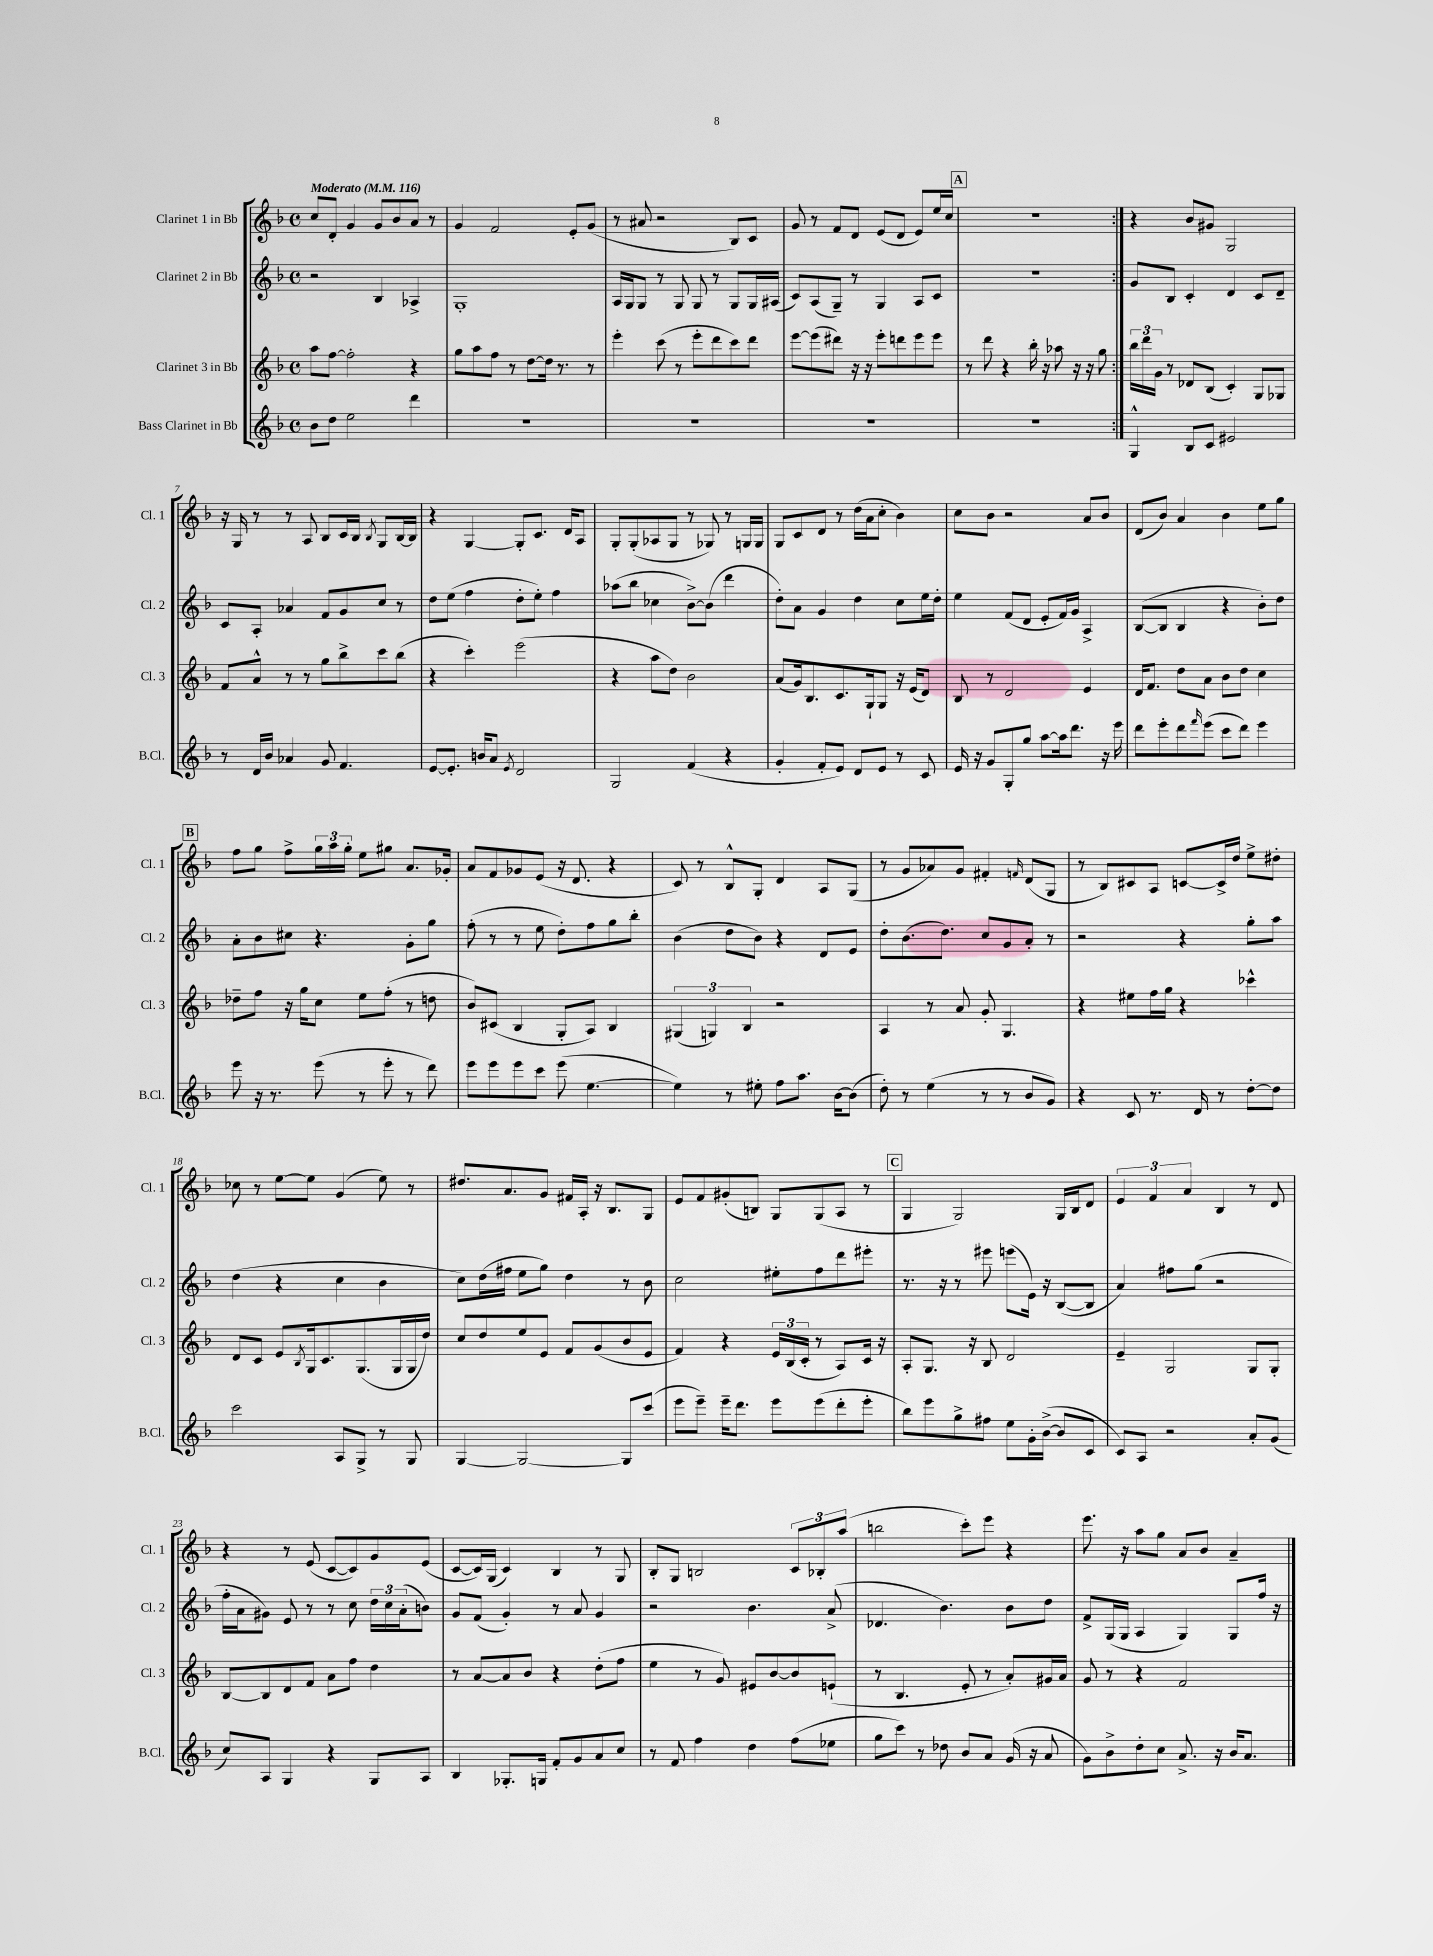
<<
\new StaffGroup <<
\new Staff = "s0" \with { instrumentName = "Clarinet 1 in Bb" shortInstrumentName = "Cl. 1" } {
    \clef treble \key f \major \defaultTimeSignature \time 4/4 \tempo "Moderato" 4 = 116
    \repeat volta 2 { c''8 d'8-. g'4 g'8 bes'8 a'8 r8 |
    g'4 f'2 e'8-. g'8( |
    r8 ais'8 r2 bes8) c'8 |
    g'8 r8 f'8 d'8 e'8( d'8 e'8) e''16 c''16 |
    \mark \markup { \box "A" } R1 | }
    r4 bes'8 gis'8 g2 |
    r16 g16 r8 r8 a8 bes8 c'16 bes16 \acciaccatura { bes8 } g8 bes16~ bes16 |
    r4 g4~ g8-. c'8. d'16 a8 |
    g8-. g8-.( aes8 g8 r8 ges8) r8 g16 g16 |
    g8 c'8 d'8 r8 d''16( a'16 c''8-. bes'4) |
    c''8 bes'8 r2 a'8 bes'8 |
    d'8( bes'8) a'4 bes'4 e''8 g''8 |
    \mark \markup { \box "B" } f''8 g''8 f''8-> \tuplet 3/2 { g''16 a''16 g''16-. } e''8 gis''8 a'8. ges'16-. |
    a'8 f'8 ges'8 e'8( r16 d'8. r4 |
    c'8) r8 bes8-^ g8-. d'4 a8 g8( |
    r8 g'8 aes'8) g'8 fis'4-. \grace { f'16 } d'8( g8 |
    r8 bes8) cis'8 a8 c'8~ c'16-> d''16 e''8-> dis''8-. |
    ces''8 r8 e''8~ e''8 g'4( e''8) r8 |
    dis''8. a'8. g'8 fis'16 a16-. r16 bes8. g8 |
    e'8 f'8 gis'8-.( b8) g8 g8( a8 r8 |
    \mark \markup { \box "C" } g4 g2) g16 bes16 d'8 |
    \tuplet 3/2 { e'4 f'4 a'4 } bes4 r8 d'8 |
    r4 r8 e'8( c'8~ c'8) g'8 e'8( |
    c'8~ c'16) g16( c'4) bes4 r8 g8 |
    bes8-. g8 b2 \tuplet 3/2 { c'8 bes8-. a''8( } |
    b''2 c'''8-.) e'''8 r4 |
    e'''8. r16 a''8 g''8 a'8 bes'8 a'4-- \bar "|." |
}
\new Staff = "s1" \with { instrumentName = "Clarinet 2 in Bb" shortInstrumentName = "Cl. 2" } {
    \clef treble \key f \major \defaultTimeSignature \time 4/4
    \repeat volta 2 { r2 bes4 aes4-> |
    g1-. |
    a16 g16 g8 r8 g8 g8 r8 g8 g16 ais16( |
    c'8) a8( g8--) r8 g4 a8 c'8 |
    \mark \markup { \box "A" } R1 | }
    g'8 bes8 c'4-. d'4 c'8 d'8-- |
    c'8 a8-. aes'4 f'8 g'8 c''8 r8 |
    d''8 e''8( f''4 d''8-. e''8-.) f''4 |
    aes''8( bes''8 ces''4 bes'8~->) bes'8( d'''4 |
    d''8-.) a'8 g'4 d''4 c''8 e''16 d''16-. |
    e''4 f'8( d'8 e'8-. f'16) g'16 a4-> |
    bes8~( bes8 bes4 r4 bes'8-.) d''8 |
    \mark \markup { \box "B" } a'8-. bes'8 cis''8 r4. g'8-. g''8 |
    f''8-.( r8 r8 e''8 d''8-.) f''8 g''8 bes''8-. |
    bes'4( d''8 bes'8) r4 d'8 e'8 |
    d''8-. bes'8.( d''8.) c''8 g'8 a'8-. r8 |
    r2 r4 g''8-. a''8 |
    d''4( r4 c''4 bes'4 |
    c''8) d''16( fis''16 e''8 g''8) d''4 r8 bes'8 |
    c''2 eis''8-. f''8 d'''8 eis'''8-. |
    \mark \markup { \box "C" } r8. r16 r8 eis'''8 e'''8( e'16) r16 bes8~( bes8 |
    a'4) fis''8 g''8( r2 |
    f''16-. a'16 gis'8) e'8 r8 r8 c''8 \tuplet 3/2 { d''16 c''16 a'16-.( } b'8) |
    g'8 f'8( g'4-.) r8 a'8 g'4 |
    r2 bes'4. a'8->( |
    des'4. bes'4.) bes'8 d''8 |
    f'8-> g16( g16 a4 g4) g8 f''16 r16 \bar "|." |
}
\new Staff = "s2" \with { instrumentName = "Clarinet 3 in Bb" shortInstrumentName = "Cl. 3" } {
    \clef treble \key f \major \defaultTimeSignature \time 4/4
    \repeat volta 2 { a''8 f''8~ f''2-. r4 |
    g''8 a''8 f''8 r8 d''8~ d''16 r8. r8 |
    e'''4-. c'''8( r8 e'''8-. d'''8 c'''8) d'''8 |
    e'''8~ e'''8( dis'''8) r16 r16 e'''8-. d'''8 e'''8 e'''8 |
    \mark \markup { \box "A" } r8 d'''8 r4 bes''16-. r16 aes''8 r16 r16 g''8 | }
    \tuplet 3/2 { bes''16 d'''16 g'16 } r8 des'8 bes8( c'4-.) g8 ges8 |
    f'8 a'8-^ r8 r8 g''8 bes''8-> c'''8 bes''8( |
    r4 c'''4-.) e'''2( |
    r4 a''8 d''8) bes'2 |
    a'8( g'16) bes8. c'8. g16-! g8 r16 e'16( d'8) |
    bes8 r8 d'2 e'4 |
    d'16 f'8. d''8 a'8 bes'8 d''8 c''4 |
    \mark \markup { \box "B" } des''8-- f''8 r16 g''16 c''8 e''8 f''8-.( r8 d''8 |
    bes'8) cis'8( bes4 g8-. a8) bes4 |
    \tuplet 3/2 { gis4( g4) bes4 } r2 |
    a4 r8 a'8 g'8-. g4. |
    r4 eis''8 f''16 g''16 r4 ces'''4-^ |
    d'8 c'8 e'8 \acciaccatura { bes8 } g16 c'8. g8.( g16 g16 d''16) |
    c''8 d''8 e''8 e'8 f'8 g'8( bes'8 e'8 |
    f'4) r4 \tuplet 3/2 { e'16 bes16( c'16-. } r8 a8) c'16 r16 |
    \mark \markup { \box "C" } a8-. g8. r16 bes8 d'2 |
    e'4-- g2 g8 g8-. |
    bes8~ bes8 d'8 f'8 a'8 f''8 d''4 |
    r8 a'8~ a'8 bes'8 r4 d''8-.( f''8 |
    e''4 r8 g'8) eis'8 bes'8~ bes'8 e'8-!( |
    r8 bes4. e'8-. r8 a'8-.) gis'16 a'16 |
    g'8 r8 r4 f'2 \bar "|." |
}
\new Staff = "s3" \with { instrumentName = "Bass Clarinet in Bb" shortInstrumentName = "B.Cl." } {
    \clef treble \key f \major \defaultTimeSignature \time 4/4
    \repeat volta 2 { bes'8 d''8 e''2 d'''4 |
    R1 |
    R1 |
    R1 |
    \mark \markup { \box "A" } R1 | }
    g4-^ bes8 c'8 eis'2 |
    r8 d'16 bes'16 aes'4 g'8 f'4. |
    e'8~ e'8.-. b'16 a'8 \acciaccatura { e'8 } d'2 |
    g2 f'4( r4 |
    g'4-. f'8-. e'8) d'8 e'8 r8 c'8 |
    e'16 r16 g'8 g8-. g''8 a''8~ a''16 d'''8. r16 e'''16 |
    d'''8 e'''8-. d'''8 \grace { f'''16 } e'''8( c'''8 d'''8) e'''4 |
    \mark \markup { \box "B" } e'''8 r16 r8. e'''8( r8 e'''8-. r8 d'''8) |
    e'''8 e'''8 e'''8 c'''8 e'''8( e''4.~ |
    e''4) r8 eis''8-. f''8 a''8. bes'16~ bes'8( |
    d''8-.) r8 e''4( r8 r8 bes'8 g'8) |
    r4 c'8 r8. d'16 r8 d''8~-. d''8 |
    c'''2 a8 g8-> r8 g8 |
    g4~ g2~ g8 c'''8( |
    e'''8 e'''8--) e'''16-- d'''8. e'''8 e'''8( d'''8-. e'''8-. |
    \mark \markup { \box "C" } bes''8) e'''8 g''8-> fis''8 e''8 g'16-. bes'16~->( bes'8 c'8 |
    c'8) a8 r2 a'8-. g'8( |
    c''8) a8 g4 r4 g8 a8 |
    bes4 ges8.-. g16 f'8-. g'8 a'8 c''8 |
    r8 f'8 f''4 d''4 f''8( ees''8 |
    g''8 c'''8) r8 des''8 bes'8 a'8 g'16( r16 a'8 |
    g'8) bes'8-> d''8-. c''8 a'8.-> r16 bes'16 a'8. \bar "|." |
}
>>
>>
